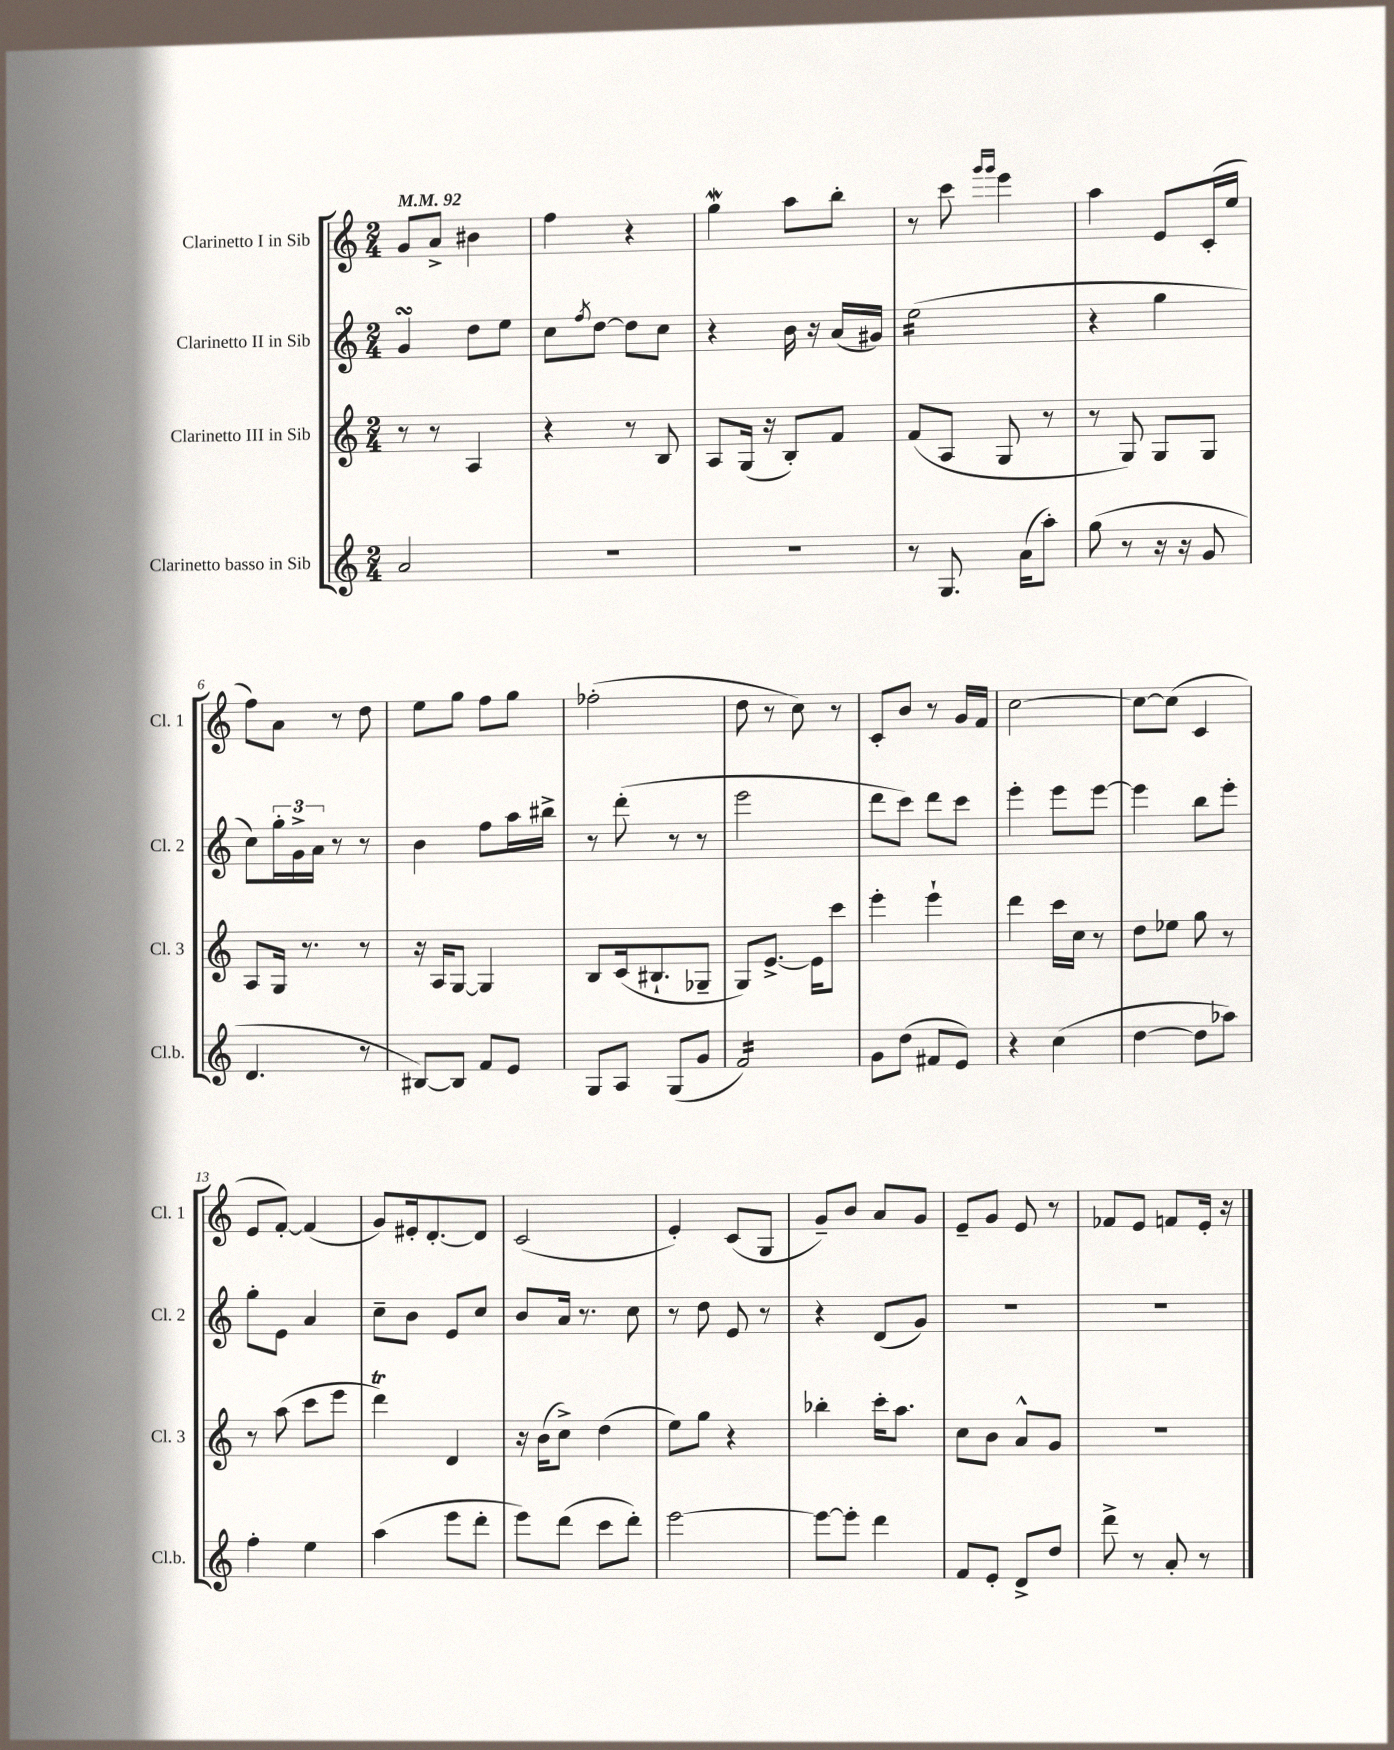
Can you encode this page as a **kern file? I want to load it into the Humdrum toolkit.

**kern	**kern	**kern	**kern
*staff4	*staff3	*staff2	*staff1
*clefG2	*clefG2	*clefG2	*clefG2
*k[]	*k[]	*k[]	*k[]
*M2/4	*M2/4	*M2/4	*M2/4
*MM92	*MM92	*MM92	*MM92
2a	8r	4g	8g
.	8r	.	8a^
.	4A	8dd	4b#
.	.	8ee	.
=	=	=	=
2r	4r	8cc	4ff
.	.	8qff	.
.	.	[8dd	.
.	8r	8dd]	4r
.	8B	8cc	.
=	=	=	=
2r	8A	4r	4gg
.	(16G	.	.
.	16r	.	.
.	8B')	16b	8aa
.	.	16r	.
.	8f	(16a	8bb'
.	.	16g#)	.
=	=	=	=
8r	(8f	(2ee	8r
8.G	8A	.	8ccc
.	.	.	16qqggg
.	.	.	16qqggg
.	8G	.	4eee
(16a	.	.	.
8aa')	8r	.	.
=	=	=	=
(8gg	8r	4r	4aa
8r	8G)	.	.
16r	8G	4gg	8e
16r	.	.	.
8g	8G	.	(16c'
.	.	.	16ee
=	=	=	=
4.d	8A	8cc)	8ff)
.	16G	24gg'	8a
.	.	24g^	.
.	8.r	.	.
.	.	24a	.
.	.	8r	8r
8r	8r	8r	8dd
=	=	=	=
[8B#)	16r	4b	8ee
.	16A	.	.
8B#]	[8G	.	8gg
8f	4G]	8ff	8ff
8e	.	16aa	8gg
.	.	16bb#^	.
=	=	=	=
8G	8B	8r	(2ff-'
8A	(16c	(8ddd'	.
.	8.B#`	.	.
(8G	.	8r	.
8g	8G-~	8r	.
=	=	=	=
2f)	8G)	2eee	8dd
.	[8.e^	.	8r
.	.	.	8cc)
.	16e]	.	.
.	8ccc	.	8r
=	=	=	=
8g	4eee'	8ddd	8c'
(8dd	.	8ccc)	8b
8f#	4eee`	8ddd	8r
8e)	.	8ccc	16g
.	.	.	16f
=	=	=	=
4r	4ddd	4eee'	[2cc
(4cc	16ccc	8eee	.
.	16cc	.	.
.	8r	[8eee	.
=	=	=	=
[4dd	8dd	4eee]	8cc_
.	8ee-	.	(8cc]
8dd]	8gg	8bb	4c
8aa-)	8r	8eee'	.
=	=	=	=
4ff'	8r	8gg'	8e
.	(8aa	8e	[8f')
4ee	8ccc	4a	(4f]
.	8eee	.	.
=	=	=	=
(4aa	4ddd)	8cc~	8g)
.	.	8b	16e#'
.	.	.	[8.d'
8eee	4d	8e	.
8ddd'	.	8cc	8d]
=	=	=	=
8eee)	16r	8b	(2c
.	(16b	.	.
(8ddd	8cc^)	16a	.
.	.	8.r	.
8ccc	(4dd	.	.
8ddd')	.	8cc	.
=	=	=	=
[2eee	8ee)	8r	4e')
.	8gg	8dd	.
.	4r	8e	(8c
.	.	8r	8G
=	=	=	=
8eee_	4bb-'	4r	8g~)
8eee']	.	.	8b
4ddd	16ccc'	(8d	8a
.	8.aa	.	.
.	.	8g)	8g
=	=	=	=
8f	8cc	2r	8e~
8e'	8b	.	8g
8d^	8a^^	.	8e
8dd	8g	.	8r
=	=	=	=
8ddd^	2r	2r	8f-
8r	.	.	8e
8a'	.	.	8f
8r	.	.	16e'
.	.	.	16r
==	==	==	==
*-	*-	*-	*-
